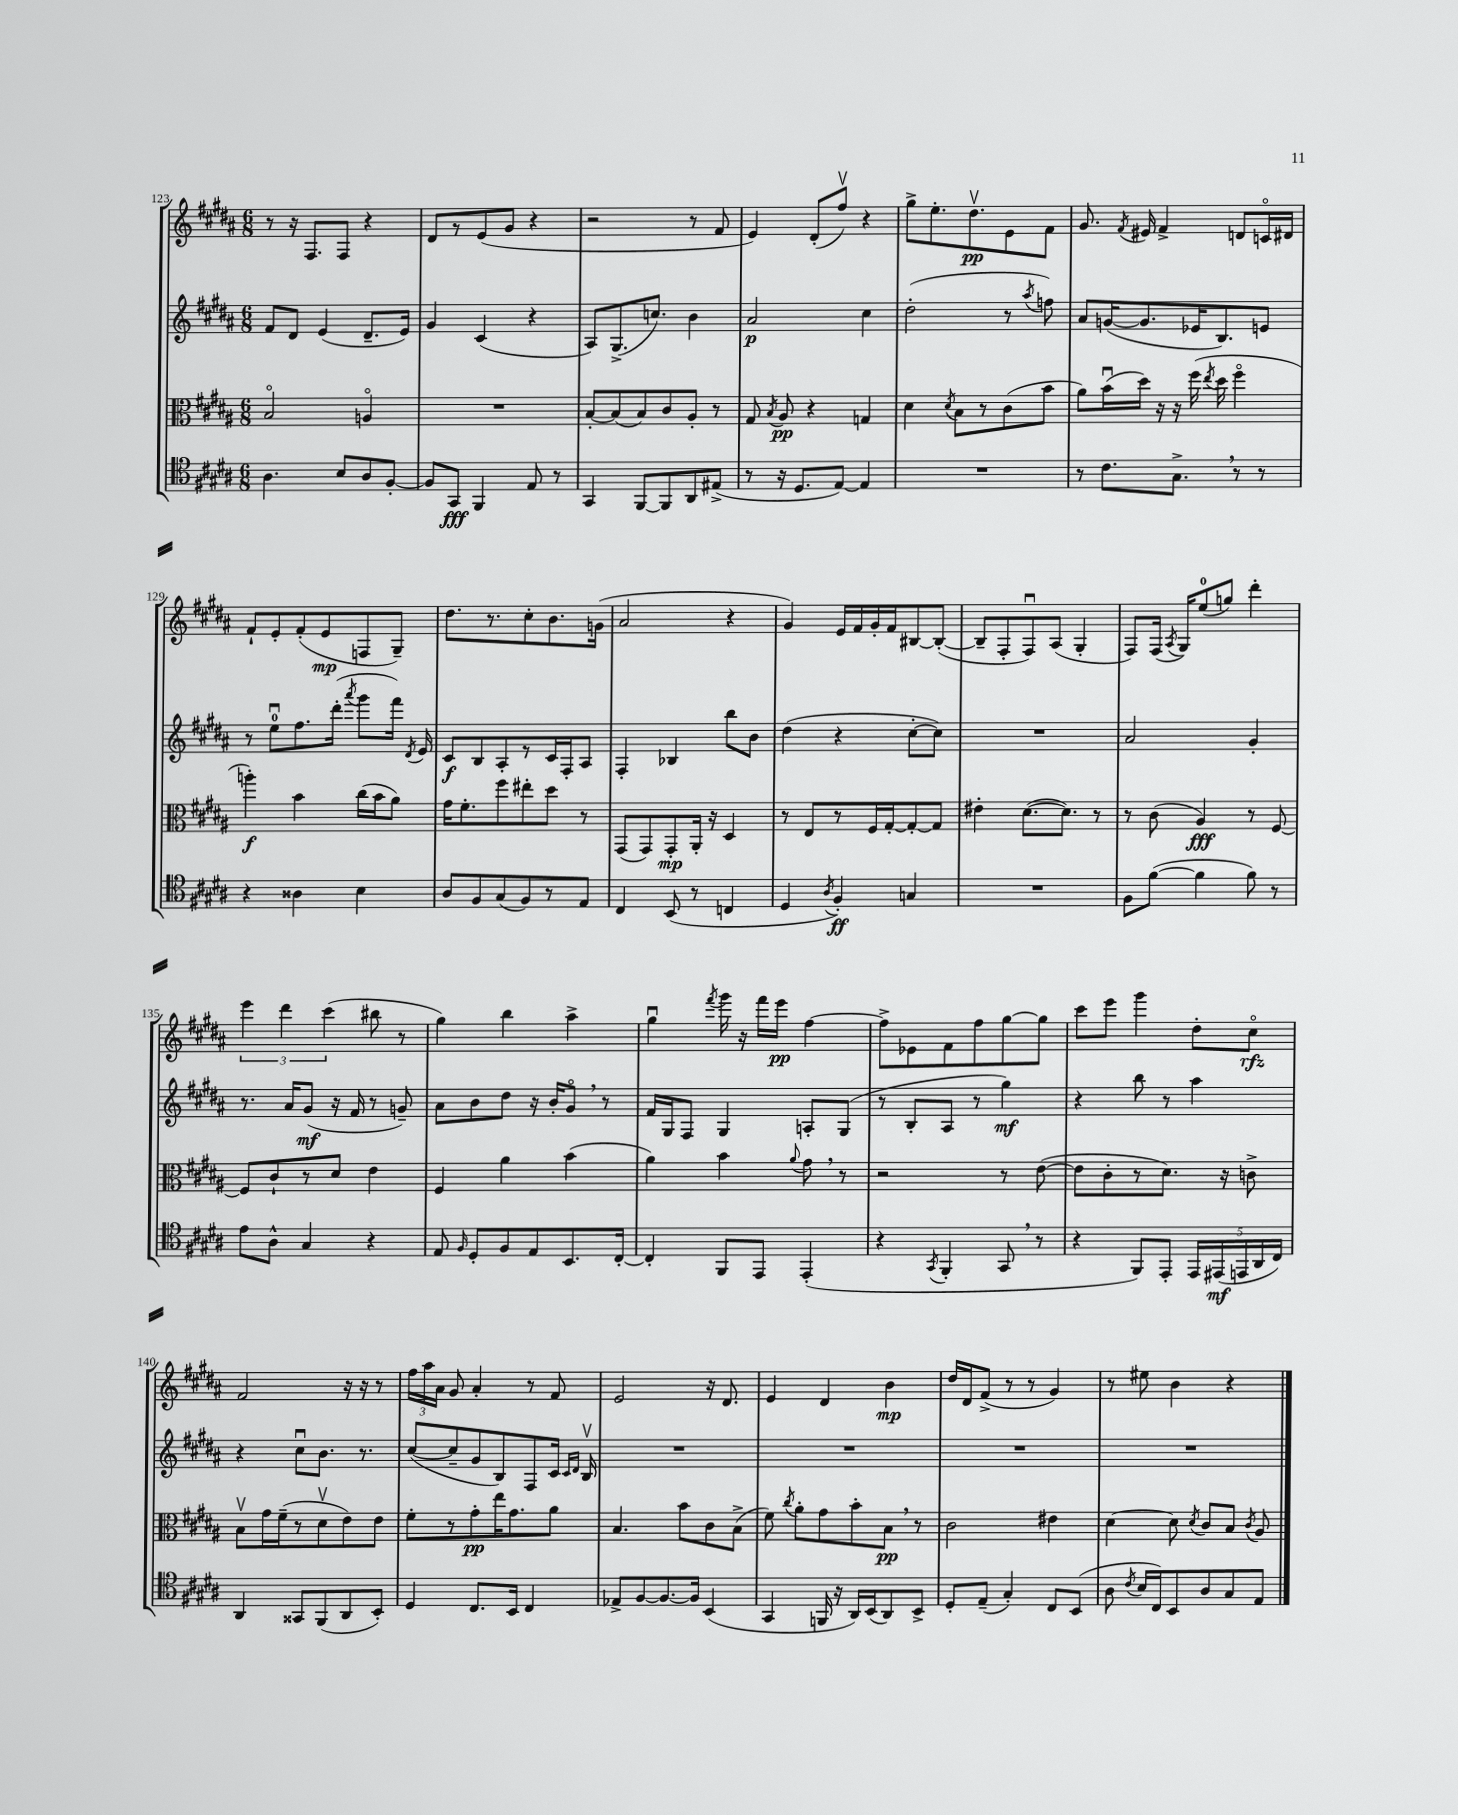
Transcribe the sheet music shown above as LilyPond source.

<<
\new StaffGroup <<
\new Staff = "s0" {
    \clef treble \key b \major \numericTimeSignature \time 6/8
    \autoBeamOff r8 r16 fis8.[ fis8] r4 |
    dis'8[ r8 e'8( gis'8] r4 |
    r2 r8 fis'8 |
    e'4) dis'8[-.( fis''8]\upbow) r4 |
    gis''8[-> e''8.-. dis''8.\upbow\pp e'8 fis'8] |
    gis'8. \acciaccatura { fis'8 } eis'16 fis'4-> d'8[ c'16\flageolet dis'16] |
    fis'8[-! e'8-. fis'8-.( e'8\mp f8 gis8]--) |
    dis''8.[ r8. cis''8-. b'8. g'16]( |
    ais'2 r4 |
    gis'4) e'16[ fis'16 gis'16-. fis'16 bis8~ bis8]~-.( |
    bis8[-- fis8-. fis8\downbow) ais8]( gis4-. |
    fis8[) fis16]( \acciaccatura { ais8 } gis16[) e''8-0( g''8]) dis'''4-. |
    \tuplet 3/2 { e'''4 dis'''4 cis'''4( } bis''8 r8 |
    gis''4) b''4 ais''4-> |
    gis''4\downbow \acciaccatura { fis'''8 } gis'''16 r16 fis'''16[ e'''16]\pp fis''4~ |
    fis''8[-> ees'8 fis'8 fis''8 gis''8~ gis''8] |
    cis'''8[ e'''8] gis'''4 dis''8[-. cis''8]\flageolet\rfz |
    fis'2 r16 r16 r8 |
    \tuplet 3/2 { fis''16[ ais''16 ais'16] } gis'8 ais'4-. r8 fis'8 |
    e'2 r16 dis'8. |
    e'4 dis'4 b'4\mp |
    dis''16[ dis'16 fis'8]->( r8 r8 gis'4) |
    r8 eis''8 b'4 r4 \bar "|." |
}
\new Staff = "s1" {
    \clef treble \key b \major \numericTimeSignature \time 6/8
    \autoBeamOff fis'8[ dis'8] e'4( dis'8.[-- e'16]) |
    gis'4 cis'4( r4 |
    ais8[) gis8.->( c''8.]) b'4 |
    ais'2\p cis''4 |
    dis''2-.( r8 \acciaccatura { ais''8 } f''8) |
    ais'8[ g'16~( g'8. ees'16 b8.) e'8] |
    r8 e''8[-0\downbow fis''8. dis'''16]-.( \acciaccatura { ais'''8 } gis'''8[ fis'''16]) \acciaccatura { dis'8 } e'16 |
    cis'8[\f b8 ais8-. r8 cis'16 fis16-. ais8] |
    fis4-. bes4 b''8[ b'8] |
    dis''4( r4 cis''8[~-. cis''8]) |
    R2. |
    ais'2 gis'4-. |
    r8. ais'16[ gis'8]\mf( r16 fis'16 r8 g'8--) |
    ais'8[ b'8 dis''8] r16 b'16[-. gis'8]\flageolet \breathe r8 |
    fis'16[ gis16 fis8] gis4 a8[-. gis8]( |
    r8 b8[-. ais8] r8 gis''4\mf) |
    r4 b''8 r8 ais''4 |
    r4 cis''8[\downbow b'8.] r8. |
    cis''8[~( cis''8-- gis'8 b8) fis8 cis'16] \grace { cis'16[ dis'16] } b16\upbow |
    R2. |
    R2. |
    R2. |
    R2. \bar "|." |
}
\new Staff = "s2" {
    \clef alto \key b \major \numericTimeSignature \time 6/8
    \autoBeamOff b2\flageolet a4\flageolet |
    R2. |
    b8[~-. b8( b8) cis'8 ais8]-. r8 |
    gis8 \acciaccatura { b8 } ais8\pp r4 g4 |
    dis'4 \acciaccatura { dis'8 } b8[ r8 cis'8( b'8] |
    ais'8[) b'16\downbow( dis''16]) r16 r16 fis''16( \acciaccatura { e''8 } dis''16 fis''4\flageolet |
    a''4-.\f) b'4 cis''16[( b'16 ais'8]) |
    gis'16[ fis'8.-. fis''8 eis''8-. dis''8] r8 |
    gis,8[( gis,8) gis,8-.\mp ais,16]-. r16 dis4 |
    r8 e8[ r8 fis16 gis16~-. gis8~-. gis8] |
    eis'4-. dis'8.[~( dis'8.]) r8 |
    r8 cis'8( ais4\fff) r8 fis8~ |
    fis8[ cis'8-! r8 dis'8] e'4 |
    fis4 ais'4 b'4( |
    ais'4) b'4 \appoggiatura { ais'8 } gis'8 \breathe r8 |
    r2 r8 e'8~( |
    e'8[ cis'8-. r8 dis'8.]) r16 c'8-> |
    b8[\upbow gis'16 fis'16--( r8 dis'8\upbow e'8) e'8] |
    fis'8[-. r8 gis'8-.\pp e''16 gis'8. ais'8] |
    b4. b'8[ cis'8 b8]->( |
    fis'8) \acciaccatura { cis''8 } ais'8[-. gis'8 b'8-. b8]\pp \breathe r8 |
    cis'2 eis'4 |
    dis'4~ dis'8 \acciaccatura { dis'8 } cis'8[ b8] \acciaccatura { cis'8 } ais8 \bar "|." |
}
\new Staff = "s3" {
    \clef tenor \key b \major \numericTimeSignature \time 6/8
    \autoBeamOff ais4. b8[ ais8 fis8]~-. |
    fis8[ gis,8]\fff fis,4 e8 r8 |
    gis,4 fis,8[~ fis,8 ais,8 eis8]->( |
    r8 r16 dis8.[ e8]~) e4 |
    R2. |
    r8 cis'8.[ gis8.]-> \breathe r8 r8 |
    r4 aisis4 b4 |
    ais8[ fis8 gis8( fis8) r8 e8] |
    cis4 b,8( r8 c4 |
    dis4 \acciaccatura { ais8 } fis4-.\ff) g4 |
    R2. |
    fis8[ fis'8]~( fis'4 fis'8) r8 |
    e'8[ ais8]-^ gis4 r4 |
    e8 \grace { fis16 } dis8[-. fis8 e8 b,8. cis16]~-. |
    cis4-. fis,8[ e,8] e,4-.( |
    r4 \acciaccatura { gis,8 } fis,4-. gis,8 \breathe r8 |
    r4 fis,8[) e,8]-. \tuplet 5/4 { e,16[ eis,16\mf( e,16 ais,16 cis16]) } |
    ais,4 gisis,8[ fis,8( ais,8 b,8]-.) |
    dis4 cis8.[ b,16] cis4 |
    ees8[-> fis8~ fis8.~ fis16] b,4( |
    gis,4 f,16 r16 ais,16[) b,16( ais,8) b,8]-> |
    dis8[-. e8]--( gis4-.) cis8[ b,8]( |
    ais8 \acciaccatura { cis'8 } b16[ cis16) b,8 ais8 gis8 e8] \bar "|." |
}
>>
>>
\layout { \context { \Score currentBarNumber = #123 } }
